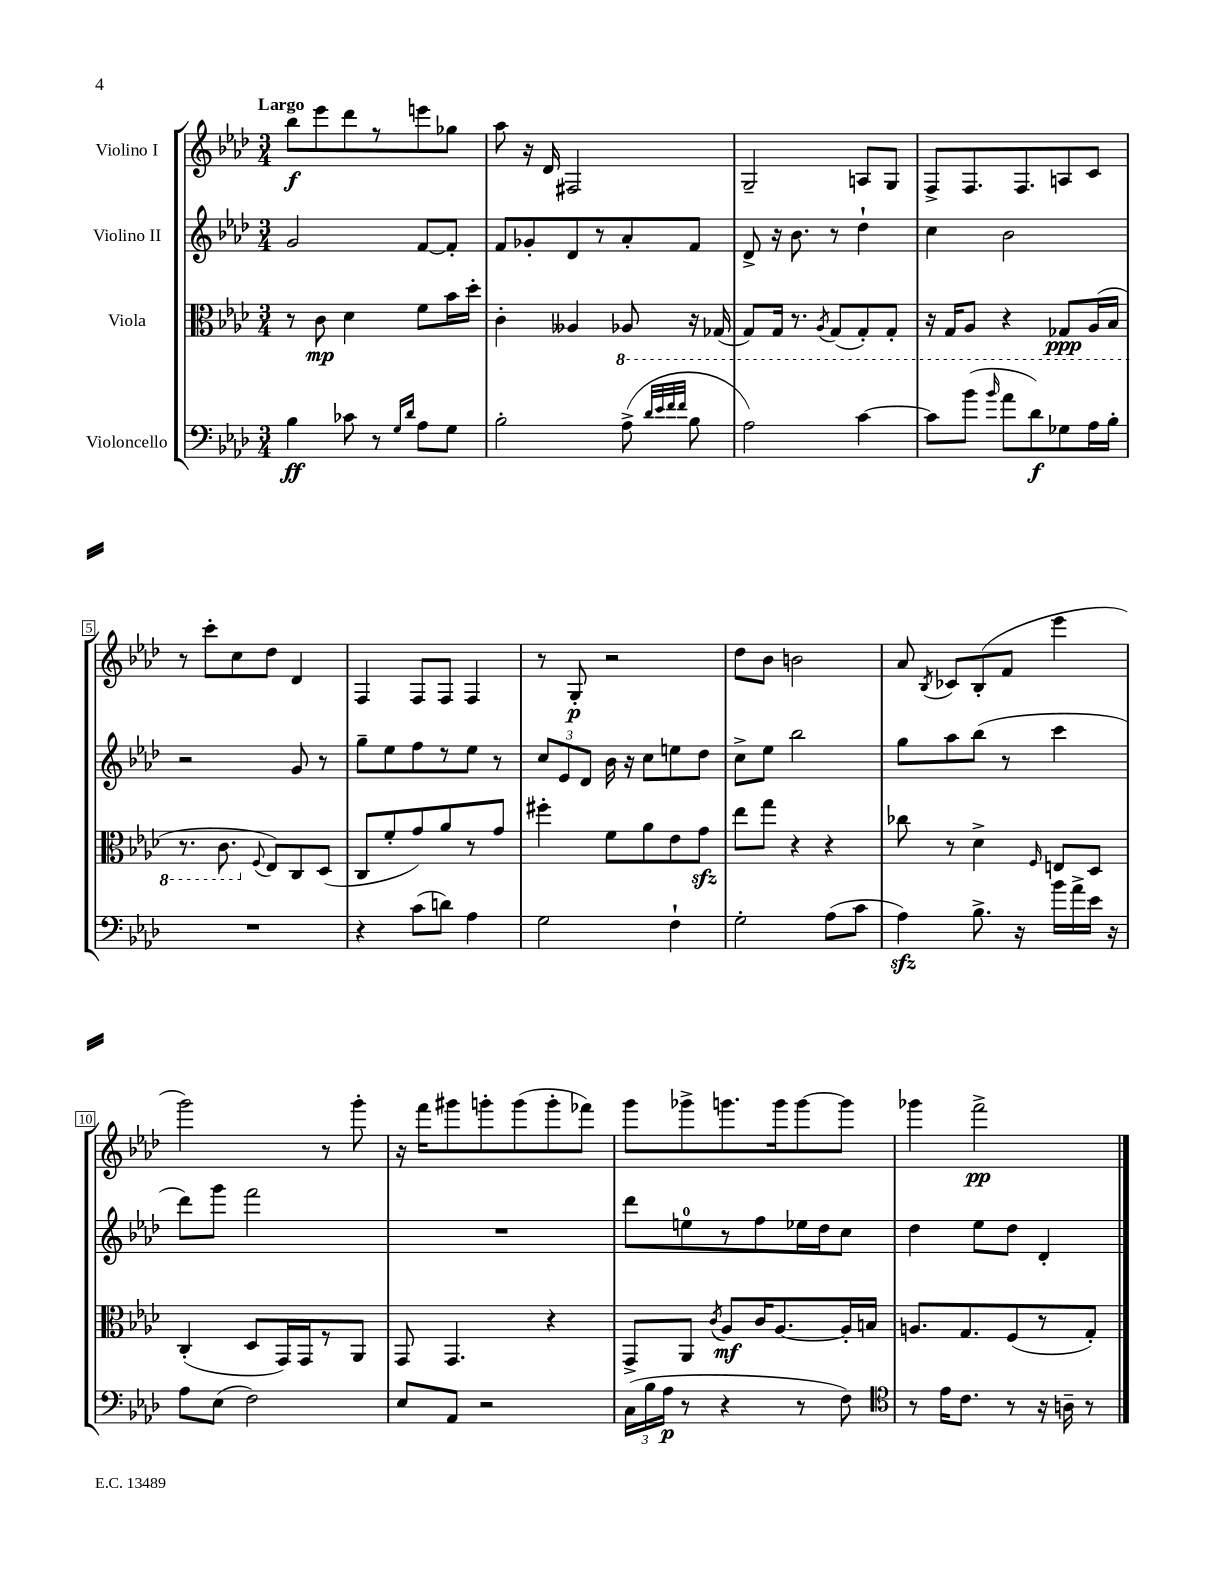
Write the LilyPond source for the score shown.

<<
\new StaffGroup <<
\new Staff = "s0" \with { instrumentName = "Violino I" } {
    \clef treble \key aes \major \numericTimeSignature \time 3/4 \tempo "Largo"
    \autoBeamOff bes''8[\f ees'''8 des'''8 r8 e'''8 ges''8] |
    aes''8 r16 des'16 fis2 |
    g2-- a8[ g8] |
    f8[-> f8. f8. a8 c'8] |
    r8 c'''8[-. c''8 des''8] des'4 |
    f4 f8[ f8] f4 |
    r8 g8-.\p r2 |
    des''8[ bes'8] b'2 |
    aes'8 \acciaccatura { bes8 } ces'8[ bes8-.( f'8] ees'''4 |
    g'''2) r8 g'''8-. |
    r16 f'''16[ gis'''8 g'''8-. g'''8( g'''8-. fes'''8]) |
    g'''8[ ges'''8-> g'''8. g'''16 g'''8~ g'''8] |
    ges'''4 f'''2->\pp \bar "|." |
}
\new Staff = "s1" \with { instrumentName = "Violino II" } {
    \clef treble \key aes \major \numericTimeSignature \time 3/4
    \autoBeamOff g'2 f'8[~ f'8]-. |
    f'8[ ges'8-. des'8 r8 aes'8-. f'8] |
    des'8-> r16 bes'8. r8 des''4-! |
    c''4 bes'2 |
    r2 g'8 r8 |
    g''8[-- ees''8 f''8 r8 ees''8] r8 |
    \tuplet 3/2 { c''8[ ees'8 des'8] } bes'16 r16 c''8[ e''8 des''8] |
    c''8[-> ees''8] bes''2 |
    g''8[ aes''8 bes''8]( r8 c'''4 |
    des'''8[) g'''8] f'''2 |
    R2. |
    des'''8[ e''8-0 r8 f''8 ees''16 des''16 c''8] |
    des''4 ees''8[ des''8] des'4-. \bar "|." |
}
\new Staff = "s2" \with { instrumentName = "Viola" } {
    \clef alto \key aes \major \numericTimeSignature \time 3/4
    \autoBeamOff r8 c'8\mp des'4 f'8[ bes'16 des''16]-. |
    c'4-. aeses4 \ottava #-1 aes,!8 r16 ges,16( |
    g,8[) g,16] r8. \acciaccatura { aes,8 } g,8[( g,8-.) g,8]-. |
    r16 g,16[ aes,8] r4 ges,8[\ppp aes,16( bes,16] |
    r8. c8. \ottava #0 \appoggiatura { f8 } ees8[) c8 des8]( |
    c8[ f'8-. g'8) aes'8 r8 g'8] |
    fis''4-. f'8[ aes'8 ees'8 g'8]\sfz |
    ees''8[ g''8] r4 r4 |
    ces''8 r8 des'4-> \grace { f16 } e8[ des8] |
    c4-.( des8[ g,16) g,16 r8 aes,8] |
    g,8 g,4. r4 |
    g,8[-> aes,8] \acciaccatura { c'8 } aes8[\mf c'16 aes8.~ aes16-. b16] |
    a8.[ g8. f8( r8 g8]-.) \bar "|." |
}
\new Staff = "s3" \with { instrumentName = "Violoncello" } {
    \clef bass \key aes \major \numericTimeSignature \time 3/4
    \autoBeamOff bes4\ff ces'8 r8 \grace { g16[ des'16] } aes8[ g8] |
    bes2-. aes8->( \grace { des'32[ ees'32 f'32 f'32] } bes8 |
    aes2) c'4~ |
    c'8[ bes'8]( \grace { bes'16 } aes'8[ des'8\f) ges8 aes16 bes16]-. |
    R2. |
    r4 c'8[( d'8]) aes4 |
    g2 f4-! |
    g2-. aes8[( c'8] |
    aes4\sfz) bes8.-> r16 bes'16[ aes'16-> ees'16] r16 |
    aes8[ ees8]( f2) |
    ees8[ aes,8] r2 |
    \tuplet 3/2 { c16[( bes16 aes16]\p } r8 r4 r8 f8) |
    \clef tenor r8 ees'16[ c'8.] r8 r16 a16-- r8 \bar "|." |
}
>>
>>
\layout { \context { \Score \override BarNumber.stencil = #(make-stencil-boxer 0.1 0.3 ly:text-interface::print) } }
